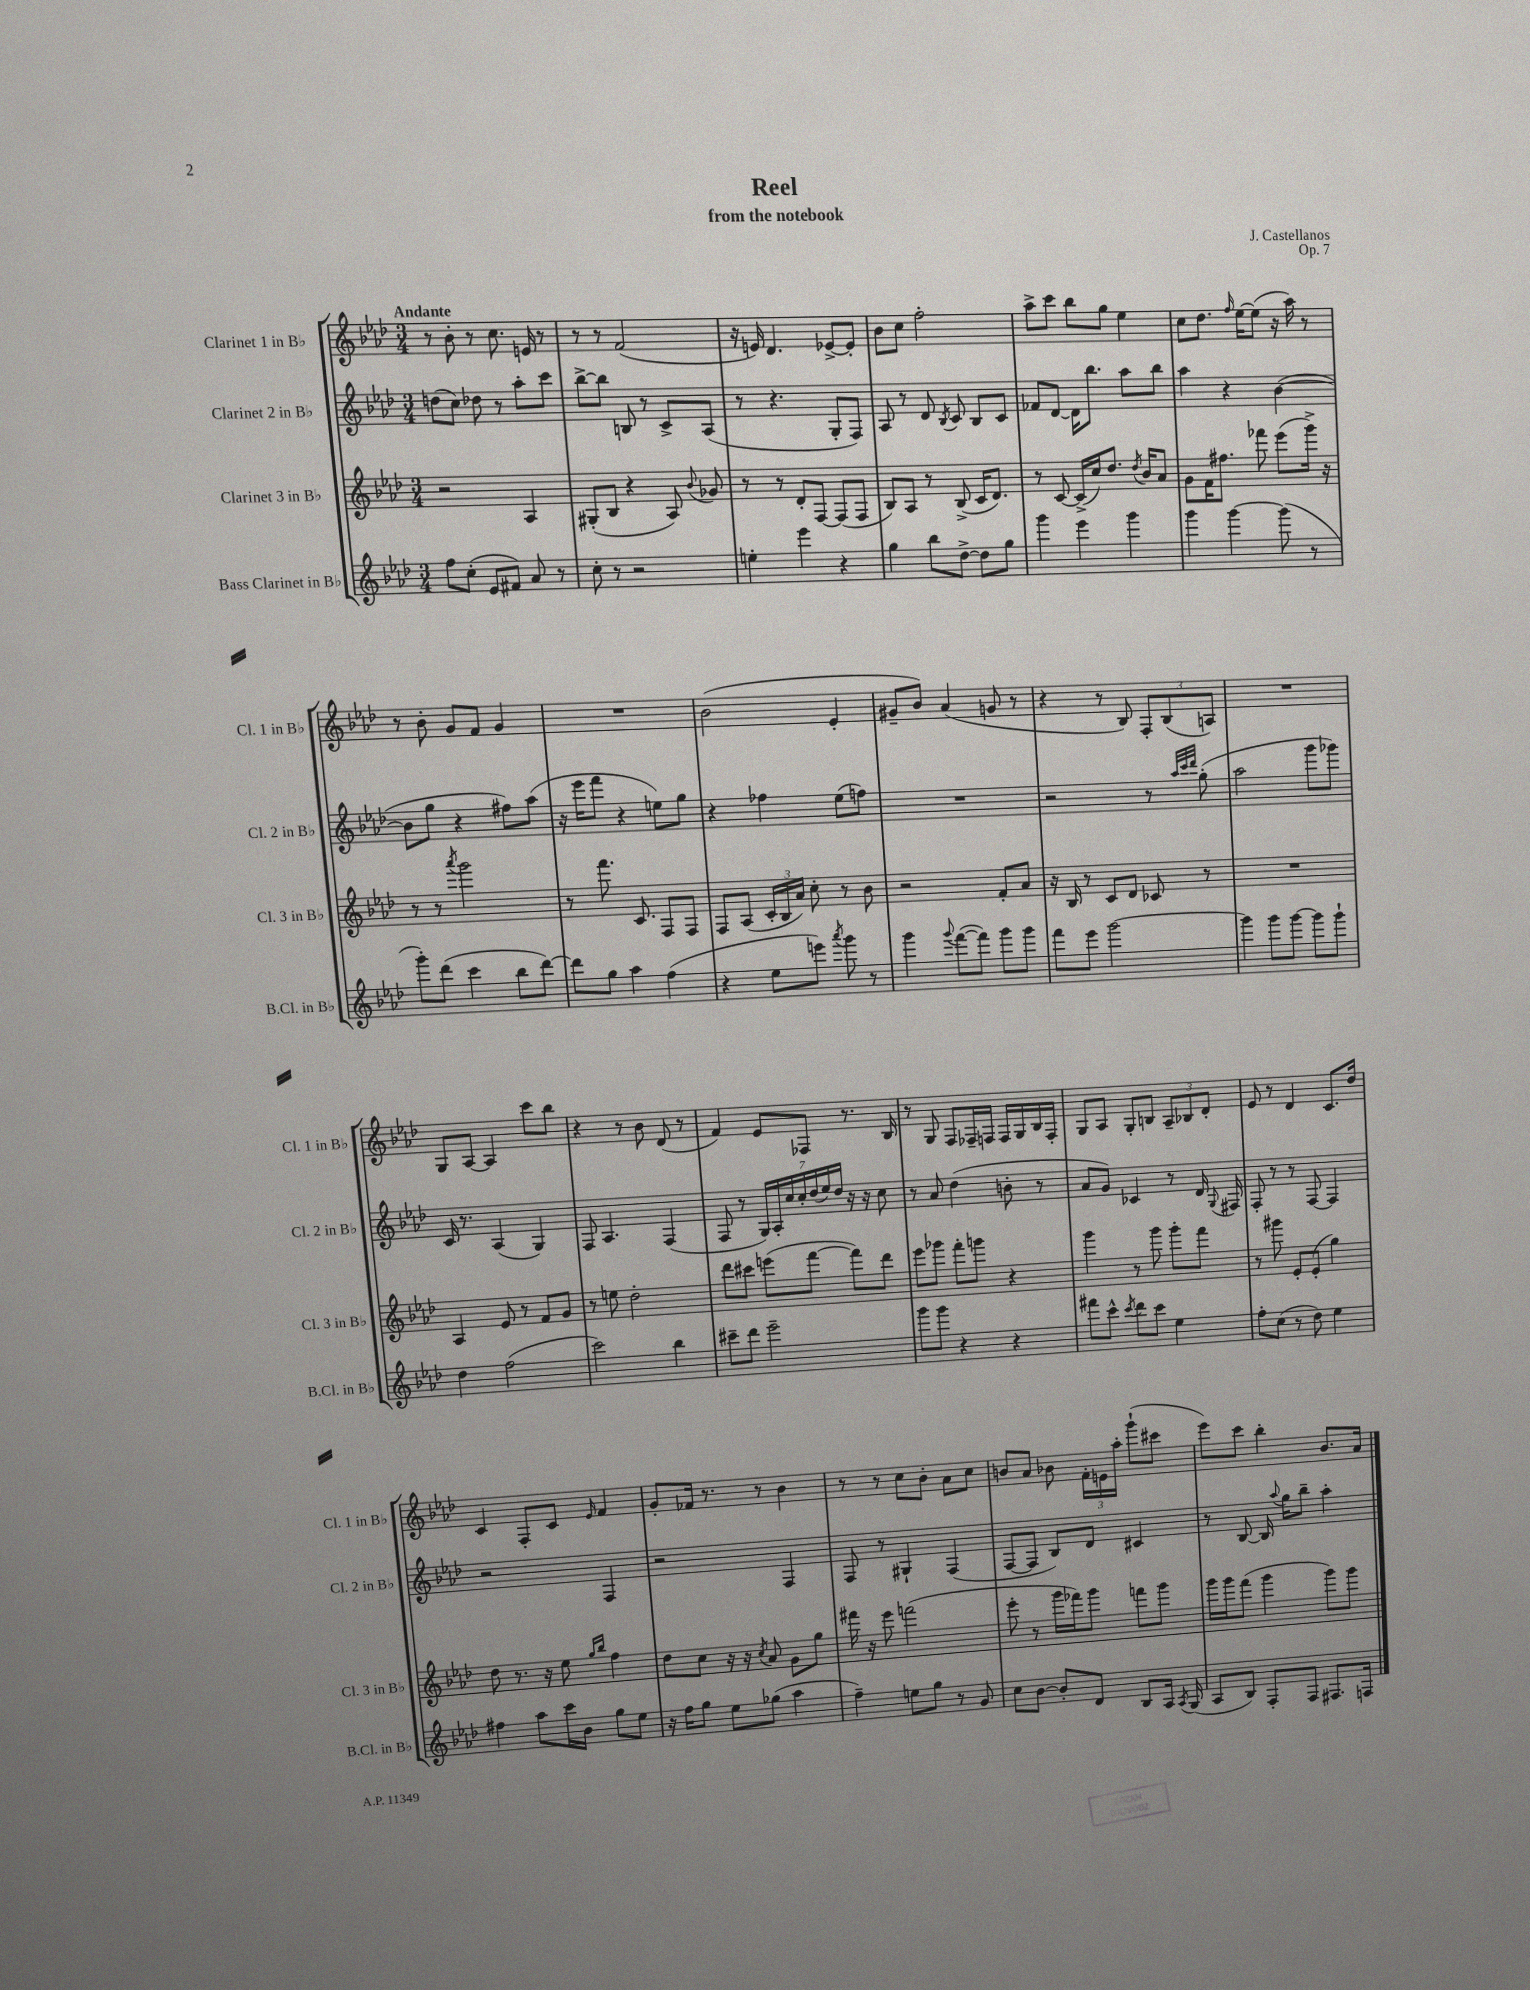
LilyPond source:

\header { title = "Reel" composer = "J. Castellanos" subtitle = "from the notebook" opus = "Op. 7" }
<<
\new StaffGroup <<
\new Staff = "s0" \with { instrumentName = "Clarinet 1 in Bb" shortInstrumentName = "Cl. 1 in Bb" } {
    \clef treble \key aes \major \numericTimeSignature \time 3/4 \tempo "Andante"
    \autoBeamOff r8 bes'8-. r8 c''8. e'16 r8 |
    r8 r8 f'2( |
    r16 e'16) des'4. ees'8[~-> ees'8]-. |
    bes'8[ c''8] f''2-. |
    aes''8[-> c'''8] bes''8[ g''8] ees''4 |
    c''8[ des''8.] \grace { f''16 } ees''16[~ ees''8]( r16 aes''16) r8 |
    r8 bes'8-. g'8[ f'8] g'4 |
    R2. |
    bes'2( ees'4-. |
    gis'8[-- bes'8]) aes'4( g'8 r8 |
    r4 r8 bes8) \tuplet 3/2 { f8[-. bes8( a8]) } |
    R2. |
    g8[ aes8]~ aes4 c'''8[ bes''8] |
    r4 r8 bes'8 des'8( r8 |
    f'4) ees'8[ fes8] r8. bes16 |
    r8 g8 f8[ fes16-- f16] f16[ g16 bes16 f16]-. |
    g8[ aes8] g8[-. b8] \tuplet 3/2 { aes8[-- bes8 des'8]-. } |
    ees'8 r8 des'4 c'8.[ des''16] |
    c'4 f8[-. c'8] \grace { ees'16 } f'4 |
    g'8[-. fes'16] r8. r8 bes'4 |
    r8 r8 c''8[ bes'8]-. aes'8[ c''8] |
    b'8[ aes'8] bes'8 \tuplet 3/2 { f'16[-. e'16 aes''16]-. } g'''8[-!( cis'''8] |
    ees'''8[) c'''8] bes''4-. bes'8.[ aes'16] \bar "|." |
}
\new Staff = "s1" \with { instrumentName = "Clarinet 2 in Bb" shortInstrumentName = "Cl. 2 in Bb" } {
    \clef treble \key aes \major \numericTimeSignature \time 3/4
    \autoBeamOff d''8[( c''8]) des''8 r8 aes''8[-. c'''8] |
    bes''8[~-> bes''8] b8 r8 c'8[-> aes8]( |
    r8 r4. g8[-. f8]) |
    aes8 r8 des'8 \acciaccatura { bes8 } c'8 bes8[ c'8] |
    fes'8[ des'8]~ des'16[ bes''8.] aes''8[ bes''8] |
    aes''4 r4 bes'4~( |
    bes'8[ g''8] r4 fis''8[) aes''8]( |
    r16 ees'''16[ f'''8] r4 e''8[) g''8] |
    r4 fes''4 ees''8[( f''8]) |
    R2. |
    r2 r8 \grace { aes''32[ c'''32 des'''32] } g''8-.( |
    aes''2 g'''8[ ges'''8]) |
    c'16 r8. aes4( g4) |
    f8 aes4. f4( |
    f8 r8 \tuplet 7/4 { g16[) aes16-. c''16 c''16-. des''16( ees''16) des''16] } r16 r16 c''8 |
    r8 aes'8 des''4( b'8-. r8 |
    aes'8[ g'8]) ces'4 r8 des'16 \appoggiatura { g8 } fis16 |
    f8-. r8 r8 f8~ f4 |
    r2 f4 |
    r2 f4 |
    f8 r8 gis4-! f4( |
    f8[~ f8] bes8[) des'8] cis'4 |
    r8 bes8~ bes16 \appoggiatura { aes''8 } g''16[ bes''8]-- aes''4-. \bar "|." |
}
\new Staff = "s2" \with { instrumentName = "Clarinet 3 in Bb" shortInstrumentName = "Cl. 3 in Bb" } {
    \clef treble \key aes \major \numericTimeSignature \time 3/4
    \autoBeamOff r2 aes4 |
    gis8[-.( bes8] r4 aes8) \appoggiatura { bes'8 } ges'8 |
    r8 r8 des'8[-. f8]~ f8[( f8] |
    bes8[) aes8] r8 bes8->( c'16[ des'8.]) |
    r8 c'8~ c'16[->( c''16) des''8.] \acciaccatura { des''8 } bes'16[ aes'8] |
    g'8[ f'16 fis''8.] fes'''8 ees'''8[( g'''16]->) r16 |
    r8 r8 \acciaccatura { aes'''8 } g'''2 |
    r8 f'''8. c'8. f8[ f8] |
    f8[ aes8]( \tuplet 3/2 { c'16[-. bes16 aes'16]) } c''8-. r8 bes'8 |
    r2 f'8[-. aes'8] |
    r16 bes16 r8 c'8[ des'8] ces'8 r8 |
    R2. |
    aes4 ees'8 r8 f'8[ g'8] |
    r8 e''8 des''2-. |
    des'''8[ cis'''8] e'''8[( f'''8]~ f'''8[) des'''8] |
    ees'''8[ ges'''8] f'''8[-. g'''8] r4 |
    g'''4 r8 g'''8 g'''8[-. f'''8] |
    r8 gis'''8 ees'8[-. ees'8]-.( g''4) |
    des''8 r8. r16 ees''8 \grace { g''16[ bes''16] } f''4 |
    des''8[ c''8] r16 r16 \acciaccatura { c''8 } aes'8 g'8[ g''8] |
    fis'''16 r16 ees'''8 f'''2( |
    ees'''8-. r8 g'''16[ fes'''16) g'''8] f'''8[ g'''8] |
    g'''16[ g'''16 f'''8]( g'''4 g'''8[) g'''8] \bar "|." |
}
\new Staff = "s3" \with { instrumentName = "Bass Clarinet in Bb" shortInstrumentName = "B.Cl. in Bb" } {
    \clef treble \key aes \major \numericTimeSignature \time 3/4
    \autoBeamOff f''8[ c''8]-.( ees'8[ fis'8]) aes'8 r8 |
    c''8-. r8 r2 |
    e''4-. ees'''4 r4 |
    g''4 bes''8[ des''8]~-> des''8[ g''8] |
    g'''4 ees'''4 g'''4 |
    g'''4 g'''4~ g'''8( r8 |
    g'''8[-.) des'''8]( c'''4 bes''8[ des'''8]~) |
    des'''8[ g''8] aes''4 f''4( |
    r4 ees''8[ e'''8]) \acciaccatura { aes'''8 } g'''8 r8 |
    g'''4 \appoggiatura { g'''8 } f'''8[~( f'''8]) g'''8[ g'''8] |
    f'''8[ ees'''8] g'''2~ |
    g'''4 g'''8[ g'''8]~ g'''8[ g'''8]-! |
    des''4 f''2( |
    c'''2) bes''4 |
    cis'''8[-- des'''8] ees'''2-- |
    g'''8[ g'''8] r4 r4 |
    fis'''8[ c'''8]-^ \acciaccatura { c'''8 } des'''8[ c'''8] ees''4 |
    f''8[-. c''8]( r8 des''8) ees''4 |
    fis''4 aes''8[ c'''16 bes'16] g''8[ ees''8] |
    r16 f''16[ g''8] ees''8[ ges''8]( aes''4 |
    f''4--) e''8[ g''8] r8 g'8 |
    c''8[ bes'8]~ bes'8[-. des'8] bes8[ aes16] \acciaccatura { aes8 } g16( |
    aes8[ bes8]) f8[-. f8] fis8.[ f16] \bar "|." |
}
>>
>>
\layout { \context { \Score \remove "Bar_number_engraver" } }
